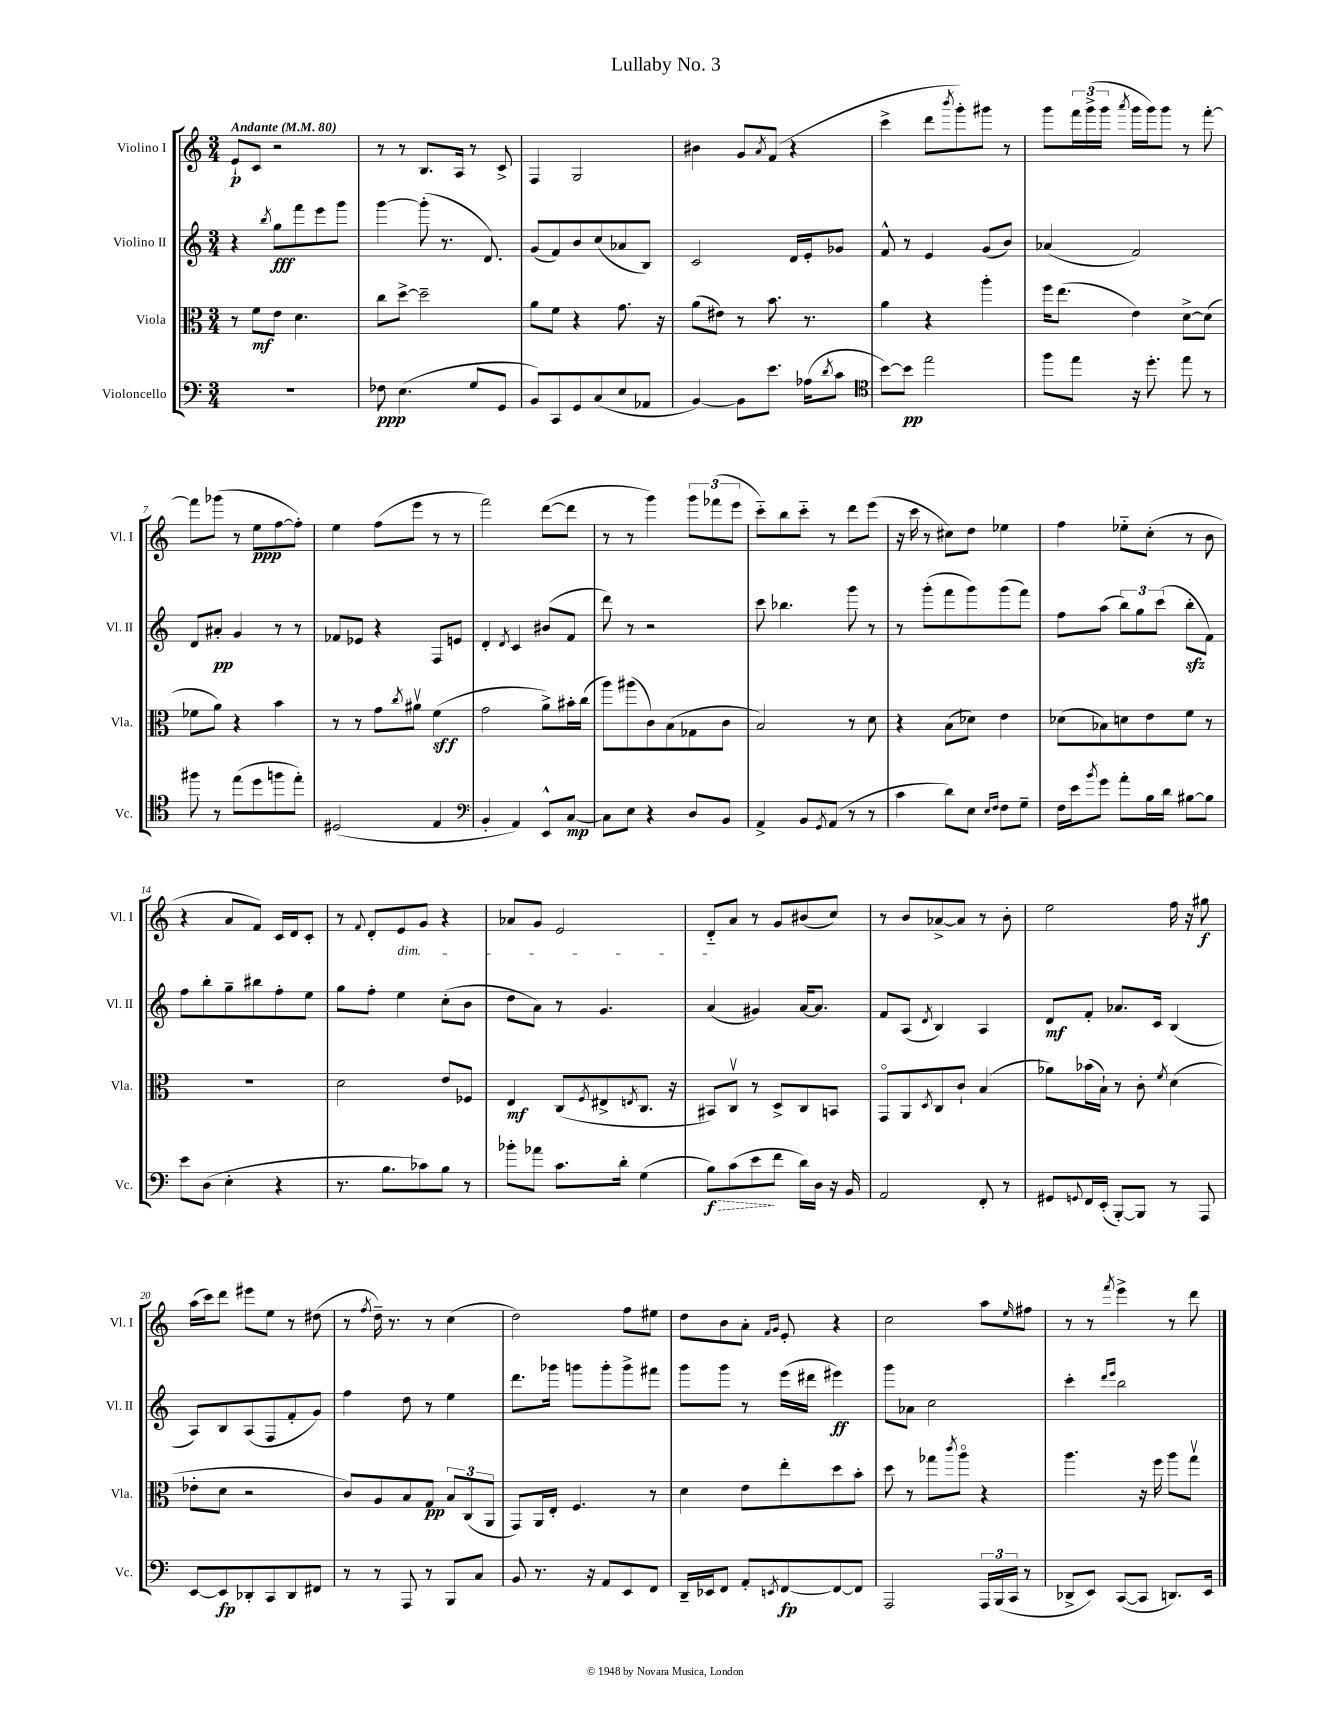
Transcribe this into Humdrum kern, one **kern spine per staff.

**kern	**kern	**kern	**kern
*staff4	*staff3	*staff2	*staff1
*clefF4	*clefC3	*clefG2	*clefG2
*k[]	*k[]	*k[]	*k[]
*M3/4	*M3/4	*M3/4	*M3/4
*MM80	*MM80	*MM80	*MM80
2.r	8r	4r	8e`
.	8f	.	8c
.	.	8qbb	.
.	8e	8gg	2r
.	4.d	8fff	.
.	.	8eee	.
.	.	8ggg	.
=	=	=	=
8F-	8cc	[4ggg	8r
(4.E	[8dd^	.	8r
.	2dd~]	(8ggg']	8.B
.	.	8.r	.
.	.	.	16A
8G	.	.	8r
.	.	8.d)	.
8GG	.	.	8c^
=	=	=	=
8BB)	8a	(8g	4F
8CC	8f	8f)	.
8GG	4r	8b	2G
(8C	.	(8cc	.
8E	8.g	8a-	.
8AA-	.	8B)	.
.	16r	.	.
=	=	=	=
[4BB)	(8a	2c	4b#
.	8e#)	.	.
8BB]	8r	.	8g
.	.	.	8qa
8.e	8.b	.	(8f
.	.	16d	4r
(16A-	8.r	16e'	.
8qd	.	.	.
8c	.	8g-	.
=	=	=	=
*clefC4	*	*	*
[8b)	4a	8f^^	4ccc^
8b]	.	8r	.
2ee	4r	4e	8ddd
.	.	.	8qbbb
.	.	.	8ggg')
.	4aa'	(8g	8ggg#
.	.	8b)	8r
=	=	=	=
8ff	16ff	(4a-	8ggg
.	(8.ee	.	.
8ee	.	.	24fff
.	.	.	(24ggg^
.	.	.	24ggg
.	.	.	8qaaa
16r	4e)	2f)	16ggg
8.dd'	.	.	16ggg)
.	.	.	8ggg
8ee	[8d^	.	8r
8r	(8d]	.	[8fff'
=	=	=	=
8ff#	8f-	8d	8fff]
8r	8a)	8a#'	(8ggg-
(8ee	4r	4g	8r
8dd	.	.	8ee
8ff	4b	8r	[8ff
8ee')	.	8r	8ff'])
=	=	=	=
(2D#	8r	8f-	4ee
.	8r	8e-	.
.	8g	4r	(8ff
.	8qcc	.	.
.	8a#v	.	8eee
4E	(4f	8F	8r
.	.	8e	8r
=	=	=	=
*clefF4	*	*	*
4BB'	2g	4d'	2fff)
.	.	8qd	.
4AA)	.	4c	.
8EE^^	8a^)	(8b#	([8ddd
[8C	16b#'	8f	8ddd]
.	(16cc	.	.
=	=	=	=
8C]	8aa)	8ddd)	8r
8E	(8aa#	8r	8r
4r	8c)	2r	4ggg)
.	(8B	.	.
8D	8G-	.	12ggg
.	.	.	(12fff-
8BB	8c	.	.
.	.	.	12eee
=	=	=	=
4AA^	2B)	8ccc	8ccc'~)
.	.	4.bb-	8bb
8BB	.	.	8ccc'~
8qGG	.	.	.
(8AA	.	.	8r
8r	8r	8ggg	8ddd
8r	8d	8r	(8eee
=	=	=	=
4c	4r	8r	16r
.	.	.	16ccc
.	.	(8ggg'	8r
8d)	(8B	8fff	8cc#)
8E	8d-)	8ggg)	8dd
16qqE	.	.	.
16qqF	.	.	.
8F	4e	(8ggg	4ee-
8G~	.	8fff)	.
=	=	=	=
16F	(8d-	8ff	4ff
16e	.	.	.
8qb	.	.	.
8g	8B-)	(8aa	.
8a'	8d	12bb)	8ee-'~
.	.	12gg	.
16B	8e	.	(8cc'
.	.	(12ccc	.
16d	.	.	.
[8B#	8f	8bb'	8r
8B#]	8r	8f)	8b
=	=	=	=
8e	2.r	8ff	4r
(8D	.	8bb'	.
4E'	.	8gg~	8a
.	.	8bb#	8f)
4r	.	8ff'	16c
.	.	.	16d
.	.	8ee	8c'
=	=	=	=
8.r	2d	8gg	8r
.	.	.	8qqf
.	.	8ff'	8d'
8.B	.	.	.
.	.	4ee	8e
8c-)	.	.	8g
8B	8e	(8cc'	4r
8r	8F-	8b	.
=	=	=	=
8b-'	4E	8dd	8a-
8a-	.	8a)	8g
8.c	(8C	8r	2e
.	8qF	.	.
.	8E#^	4.g	.
16d'	.	.	.
.	8qE	.	.
(4G	8.C	.	.
.	16r	.	.
=	=	=	=
8B)	8BB#)	(4a	8d'~
(8c	8Cv	.	8a
8e	8r	4g#)	8r
8f	8D^	.	8g
16d)	8C	[16a	(8b#
16D	.	8.a]	.
16r	8BB	.	8cc)
16BB	.	.	.
=	=	=	=
2AA	8GGo	8f	8r
.	8AA	(8A	8b
.	8qD	8qd	.
.	8C	4B)	[8a-^
.	8c`	.	8a-]
8FF'	(4B	4A	8r
8r	.	.	8b'
=	=	=	=
8GG#	8a-)	8d	2ee
8qqGG	.	.	.
16FF	(16b-	8f'	.
(16EE'	16B`)	.	.
[8BBB')	8r	8.a-	.
8BBB]	8c'	.	.
.	.	16c	.
.	8qf	.	.
8r	(4d	(4B	16ff
.	.	.	16r
8AAA	.	.	8gg#
=	=	=	=
[8EE	8e-'	8A)	(16aa
.	.	.	16ccc)
8EE]	8d	8B	8ddd
8DD-'	2r	(8A	8eee#
8CC	.	8F	8ee
8DD-	.	8f'	8r
8FF#	.	8g)	(8dd#
=	=	=	=
8r	8c)	4ff	8r
.	.	.	8qff
8r	8A	.	16dd~)
.	.	.	8.r
8AAA	8B	8dd	.
8r	8G	8r	8r
8BBB	12B	4ee	(4cc
.	(12C	.	.
8C	.	.	.
.	12AA	.	.
=	=	=	=
8BB	8GG)	8.ddd	2dd)
8.r	16AA	.	.
.	16E'	16ggg-	.
.	4.F	8ggg	.
16r	.	.	.
8AA	.	8ggg'	.
8EE	.	8ggg^	8ff
8FF	8r	8fff#	8ee#
=	=	=	=
16DD~	4d	8ggg	8dd
16EE-	.	.	.
8FF	.	8ggg	8b
8AA'	8e	8r	8a'
.	.	.	16qqf
8qEE	.	.	16qqg
[8FF	8ee'	(16eee	8e'
.	.	16ddd#	.
8FF_	8dd	4eee#)	4r
8FF]	8b'	.	.
=	=	=	=
2AAA	8dd	8ggg	2cc
.	8r	8a-	.
.	8gg-	2cc	.
.	8qccc	.	.
.	8aao	.	.
24AAA	4r	.	8aa
(24BBB	.	.	.
24CC	.	.	.
.	.	.	16qqee
8r	.	.	8ff#
=	=	=	=
8DD-^	4.aa	4ccc'	8r
8EE)	.	.	8r
.	.	16qqddd	.
.	.	16qqeee	8qfff
([8CC	.	2bb	4eee^
8CC]	16r	.	.
.	16ff	.	.
8.DD)	8aa	.	8r
.	8ggv	.	8ddd
16EE	.	.	.
==	==	==	==
*-	*-	*-	*-
